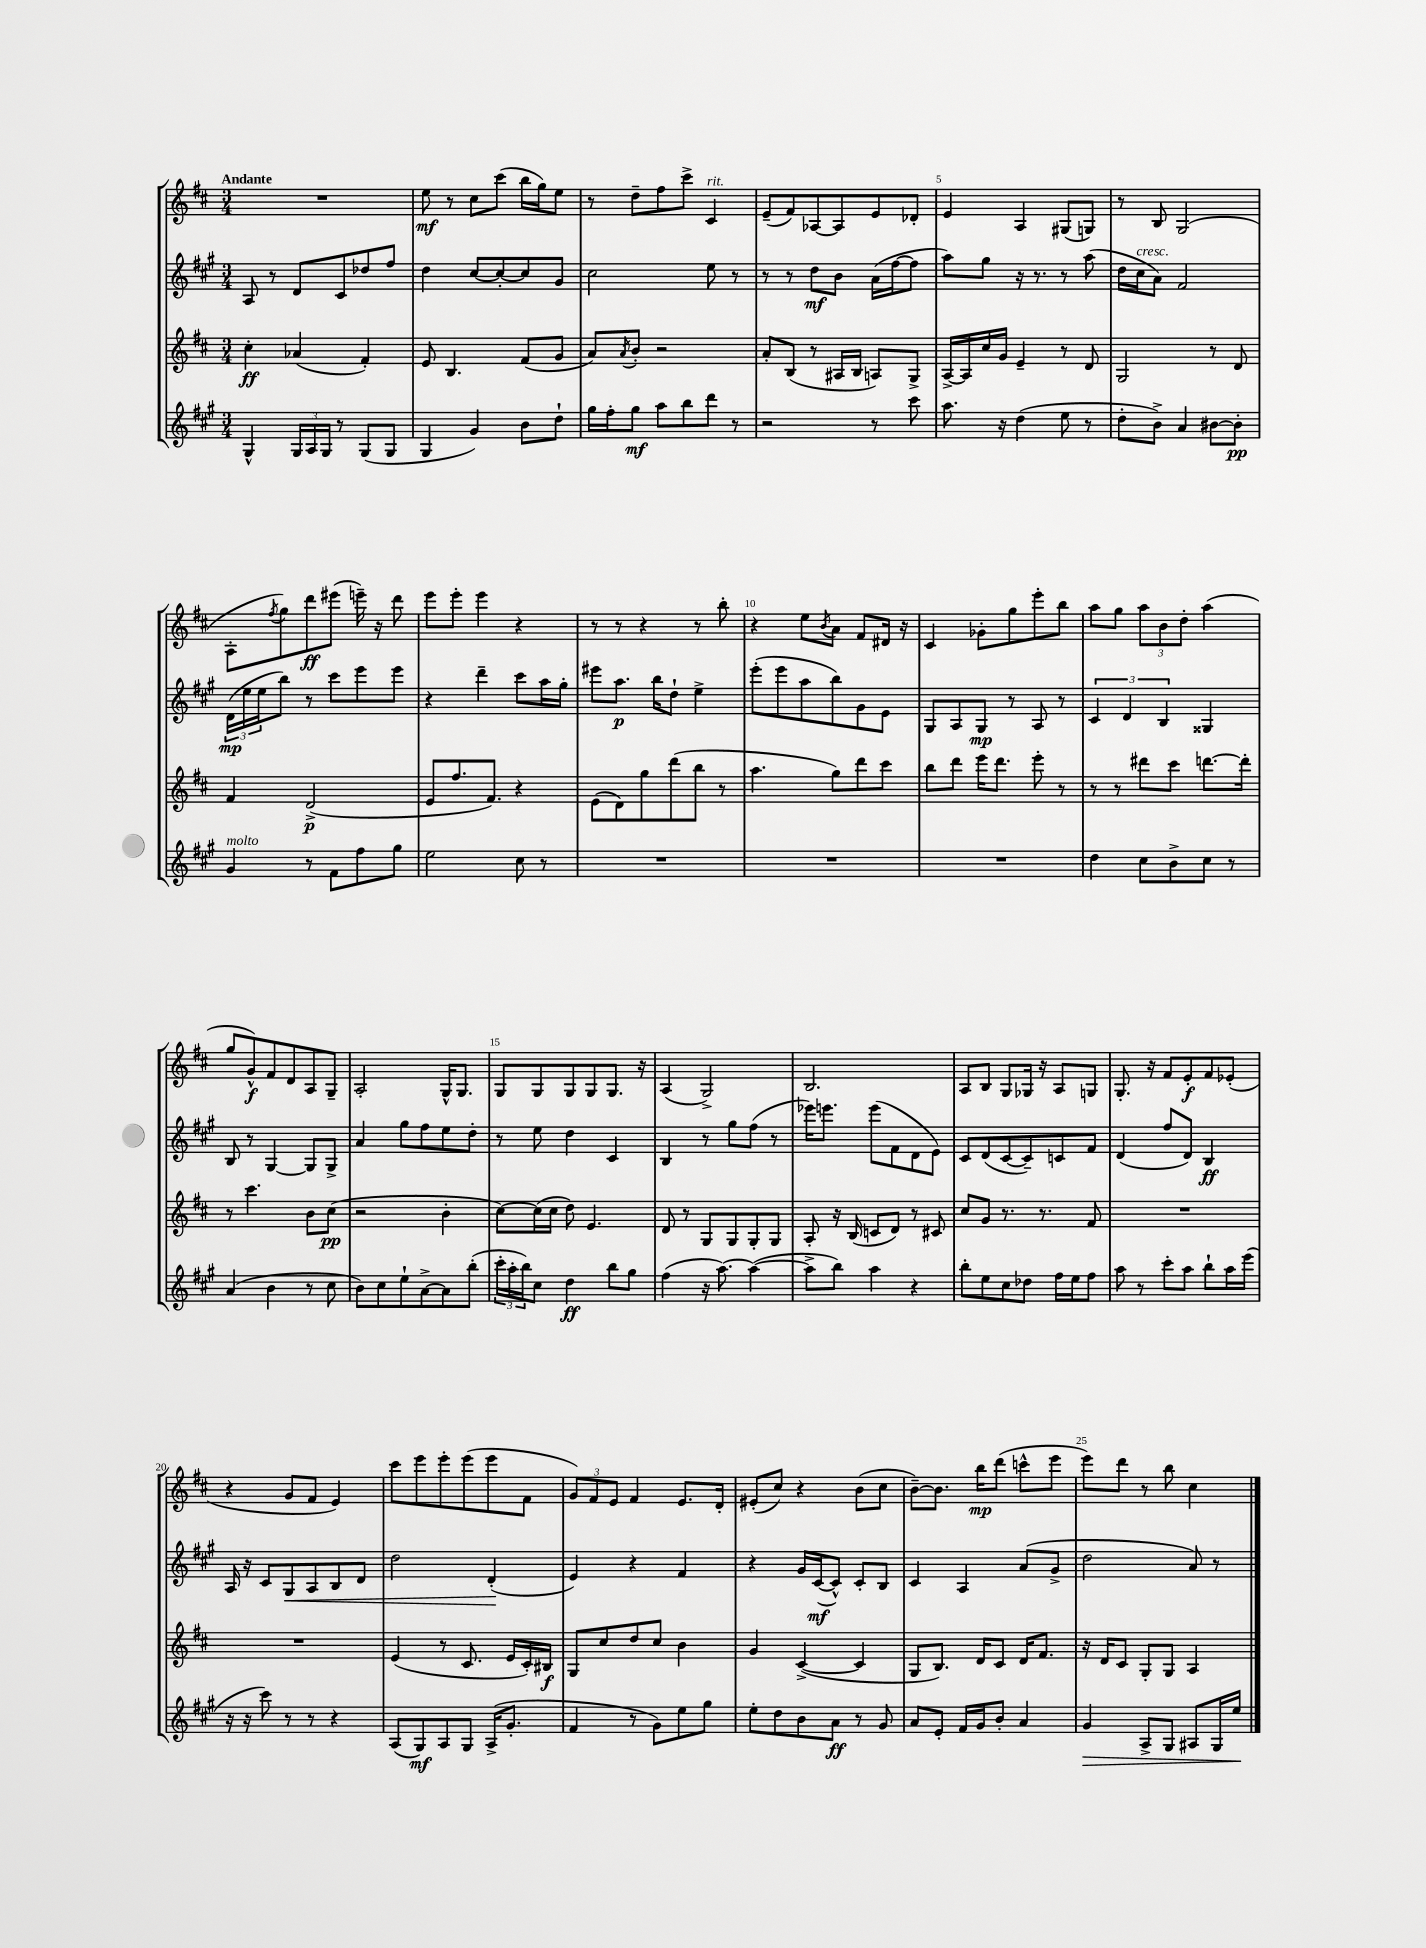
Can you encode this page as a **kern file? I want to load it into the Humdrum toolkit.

**kern	**dynam	**kern	**dynam	**kern	**dynam	**kern	**dynam
*part4	*part4	*part3	*part3	*part2	*part2	*part1	*part1
*staff4	*staff4	*staff3	*staff3	*staff2	*staff2	*staff1	*staff1
*clefG2	*	*clefG2	*	*clefG2	*	*clefG2	*
*k[f#c#g#]	*	*k[f#c#]	*	*k[f#c#g#]	*	*k[f#c#]	*
*M3/4	*	*M3/4	*	*M3/4	*	*M3/4	*
=1	=1	=1	=1	=1	=1	=1	=1
!	!	!	!	!	!	!LO:TX:a:B:t=Andante	!
4G#^^/	.	4cc#'\	ff	8A/	.	2.r	.
.	.	.	.	8r	.	.	.
24G#/LL	.	(4a-X/	.	8d/L	.	.	.
24A/	.	.	.	.	.	.	.
24G#/JJ	.	.	.	.	.	.	.
8r	.	.	.	8c#/	.	.	.
(8G#/L	.	4f#'/)	.	8dd-X/	.	.	.
8G#/J	.	.	.	8ff#/J	.	.	.
=2	=2	=2	=2	=2	=2	=2	=2
4G#/	.	8e/	.	4dd\	.	8ee\	mf
.	.	4.B/	.	.	.	8r	.
4g#/)	.	.	.	[8cc#/L	.	8cc#\L	.
.	.	.	.	8cc#'/_	.	(8ccc#\J	.
8b\L	.	(8f#/L	.	8cc#/]	.	16bb\LL	.
.	.	.	.	.	.	16gg\J)	.
8dd`\J	.	8g/J	.	8g#/J	.	8ee\J	.
=3	=3	=3	=3	=3	=3	=3	=3
16gg#\LL	.	8a/L)	.	2cc#\	.	8r	.
16ff#'\J	.	.	.	.	.	.	.
.	.	8qa/	.	.	.	.	.
8gg#\J	mf	8b'/J	.	.	.	8dd~\L	.
8aa\L	.	2r	.	.	.	8ff#\	.
8bb\	.	.	.	.	.	8ccc#^\J	.
!	!	!	!	!	!	!LO:TX:a:i:t=rit.	!
8ddd\J	.	.	.	8ee\	.	4c#/	.
8r	.	.	.	8r	.	.	.
=4	=4	=4	=4	=4	=4	=4	=4
2r	.	8a'/L	.	8r	.	(8e~/L	.
.	.	(8B/J	.	8r	.	8f#/)	.
.	.	8r	.	8dd\L	mf	[8A-X/	.
.	.	16A#X/LL	.	8b\J	.	8A-/]	.
.	.	16B/JJ	.	.	.	.	.
8r	.	8An/L)	.	(16a\LL	.	8e/	.
.	.	.	.	[16ff#\J	.	.	.
8ccc#\	.	8G^/J	.	8ff#\J]	.	8d-X'/J	.
=5	=5	=5	=5	=5	=5	=5	=5
8.aa\	.	[16A^/LL	.	8aa\L)	.	4e/	.
.	.	16A/]	.	.	.	.	.
.	.	16cc#/	.	8gg#\J	.	.	.
16r	.	16g/JJ	.	.	.	.	.
(4dd\	.	4e~/	.	16r	.	4A/	.
.	.	.	.	8.r	.	.	.
8ee\	.	8r	.	8r	.	(8G#X/L	.
8r	.	8d/	.	(8aa\	.	8Gn/J)	.
=6	=6	=6	=6	=6	=6	=6	=6
8dd'\L	.	2G/	.	16dd\LL	.	8r	.
!	!	!	!	!LO:TX:a:i:t=cresc.	!	!	!
.	.	.	.	16cc#\J	.	.	.
8b^\J)	.	.	.	8a\J)	.	8B/	.
4a/	.	.	.	2f#/	.	(2G/	.
[8b#X\L	.	8r	.	.	.	.	.
8b#'\J]	pp	8d/	.	.	.	.	.
!!LO:LB:g=z
=7	=7	=7	=7	=7	=7	=7	=7
!LO:TX:a:i:t=molto	!	!	!	!	!	!	!
4g#/	.	4f#/	.	(24d\LL	mp	8A'\L	.
.	.	.	.	24ee\	.	.	.
.	.	.	.	24ee\J	.	.	.
.	.	.	.	.	.	8qff#/	.
.	.	.	.	8bb\J)	.	8gg\)	.
8r	.	(2d^/	p	8r	.	8ddd\	ff
8f#\L	.	.	.	8ccc#\L	.	(8eee#X\J	.
8ff#\	.	.	.	8eee\	.	16eeen~\)	.
.	.	.	.	.	.	16r	.
8gg#\J	.	.	.	8eee\J	.	8ddd\	.
=8	=8	=8	=8	=8	=8	=8	=8
2ee\	.	8e/L	.	4r	.	8eee\L	.
.	.	8.ff#/	.	.	.	8eee'\J	.
.	.	.	.	4ddd~\	.	4eee\	.
.	.	8.f#/J)	.	.	.	.	.
8cc#\	.	4r	.	8ccc#\L	.	4r	.
8r	.	.	.	16aa\L	.	.	.
.	.	.	.	16gg#'\JJ	.	.	.
=9	=9	=9	=9	=9	=9	=9	=9
2.r	.	(8e\L	.	8eee#X\L	.	8r	.
.	.	8d\)	.	8.aa\J	p	8r	.
.	.	8gg\	.	.	.	4r	.
.	.	.	.	16bb\KL	.	.	.
.	.	(8ddd\	.	8dd`\J	.	.	.
.	.	8bb\J	.	4ee^\	.	8r	.
.	.	8r	.	.	.	8bb'\	.
=10	=10	=10	=10	=10	=10	=10	=10
2.r	.	4.aa\	.	(8eee'\L	.	4r	.
.	.	.	.	8eee\	.	.	.
.	.	.	.	8aa\	.	8ee\L	.
.	.	.	.	.	.	8qb/	.
.	.	8gg\L)	.	8bb\)	.	8a\J	.
.	.	8ddd\	.	8g#\	.	8f#/L	.
.	.	8ccc#\J	.	8e\J	.	16d#X/Jk	.
.	.	.	.	.	.	16r	.
=11	=11	=11	=11	=11	=11	=11	=11
2.r	.	8bb\L	.	8G#/L	.	4c#/	.
.	.	8ddd\J	.	8A/	.	.	.
.	.	16eee\KL	.	8G#/J	mp	8g-X'\L	.
.	.	8.ddd\J	.	.	.	.	.
.	.	.	.	8r	.	8gg\	.
.	.	8eee'\	.	8A/	.	8eee'\	.
.	.	8r	.	8r	.	8bb\J	.
=12	=12	=12	=12	=12	=12	=12	=12
4dd\	.	8r	.	6c#/	.	8aa\L	.
.	.	8r	.	.	.	8gg\J	.
.	.	.	.	6d/	.	.	.
8cc#\L	.	8ddd#X\L	.	.	.	12aa\L	.
.	.	.	.	6B/	.	12b\	.
8b^\	.	8ccc#\J	.	.	.	.	.
.	.	.	.	.	.	12dd'\J	.
8cc#\J	.	[8.dddn\L	.	4G##X/	.	(4aa\	.
8r	.	.	.	.	.	.	.
.	.	16ddd'\Jk]	.	.	.	.	.
!!LO:LB:g=z
=13	=13	=13	=13	=13	=13	=13	=13
(4a/	.	8r	.	8B/	.	8gg/L	.
.	.	4.ccc#\	.	8r	.	8g^^/)	f
4b\	.	.	.	[4G#/	.	8f#/	.
.	.	.	.	.	.	8d/	.
8r	.	8b\L	.	8G#/L]	.	8A/	.
8cc#\	.	(8cc#\J	pp	8G#^/J	.	8G~/J	.
=14	=14	=14	=14	=14	=14	=14	=14
8b\L)	.	2r	.	4a/	.	2A'/	.
8cc#\	.	.	.	.	.	.	.
8ee`\	.	.	.	8gg#\L	.	.	.
[8a^\	.	.	.	8ff#\	.	.	.
8a\]	.	4b'\	.	8ee\	.	16G^^/KL	.
.	.	.	.	.	.	8.G/J	.
(8bb'\J	.	.	.	8dd'\J	.	.	.
=15	=15	=15	=15	=15	=15	=15	=15
24ccc#'\LL	.	[8cc#\L)	.	8r	.	8G/L	.
24aa'\	.	.	.	.	.	.	.
24bb\J)	.	.	.	.	.	.	.
8cc#\J	.	(16cc#\L]	.	8ee\	.	8G/	.
.	.	16cc#\JJ	.	.	.	.	.
4dd\	ff	8dd\)	.	4dd\	.	8G/	.
.	.	4.e/	.	.	.	8G/	.
8bb\L	.	.	.	4c#/	.	8.G/J	.
8gg#\J	.	.	.	.	.	.	.
.	.	.	.	.	.	16r	.
=16	=16	=16	=16	=16	=16	=16	=16
(4ff#\	.	8d/	.	4B/	.	(4A/	.
.	.	8r	.	.	.	.	.
16r	.	8G/L	.	8r	.	2G^/)	.
[8.aa\)	.	.	.	.	.	.	.
.	.	8G/	.	8gg#\L	.	.	.
(4aa\_	.	8G'/	.	(8ff#\J	.	.	.
.	.	8G/J	.	8r	.	.	.
=17	=17	=17	=17	=17	=17	=17	=17
8aa^\L]	.	8A'/	.	16eee-X\KL)	.	2.B/	.
.	.	.	.	8.eeen\J	.	.	.
8bb\J)	.	16r	.	.	.	.	.
.	.	(16B/	.	.	.	.	.
4aa\	.	8cn/L	.	(8eee\L	.	.	.
.	.	8d/J)	.	8f#\	.	.	.
4r	.	8r	.	8d\	.	.	.
.	.	8c#X/	.	8e\J)	.	.	.
=18	=18	=18	=18	=18	=18	=18	=18
8bb'\L	.	8cc#/L	.	8c#/L	.	8A/L	.
8ee\	.	8g/J	.	(8d/	.	8B/J	.
8cc#\	.	8.r	.	[8c#/	.	8G/L	.
8dd-X\J	.	.	.	8c#~/])	.	16G-X/Jk	.
.	.	8.r	.	.	.	16r	.
16ff#\LL	.	.	.	8cn/	.	8A/L	.
16ee\J	.	.	.	.	.	.	.
8ff#\J	.	8f#/	.	8f#/J	.	8Gn/J	.
=19	=19	=19	=19	=19	=19	=19	=19
8aa\	.	2.r	.	(4d/	.	8.G'/	.
8r	.	.	.	.	.	.	.
.	.	.	.	.	.	16r	.
8ccc#'\L	.	.	.	8ff#/L	.	8f#/L	.
8aa\J	.	.	.	8d/J)	.	8e'/	f
8bb`\L	.	.	.	4B/	ff	8f#/	.
16aa\L	.	.	.	.	.	(8e-X'/J	.
(16eee\JJ	.	.	.	.	.	.	.
!!LO:LB:g=z
=20	=20	=20	=20	=20	=20	=20	=20
16r	.	2.r	.	16A/	.	4r	.
16r	.	.	.	16r	.	.	.
8ccc#\)	.	.	.	8c#/L	.	.	.
!	!	!	!	!	!LO:HP:b	!	!
8r	.	.	.	8G#/	<	8g/L	.
8r	.	.	.	8A/	.	8f#/J	.
4r	.	.	.	8B/	.	4e/)	.
.	.	.	.	8d/J	.	.	.
=21	=21	=21	=21	=21	=21	=21	=21
(8A/L	.	(4e/	.	2dd\	.	8ccc#\L	.
8G#/)	mf	.	.	.	.	8eee\	.
8A/	.	8r	.	.	.	8eee'\	.
8G#/J	.	8.c#/	.	.	.	(8eee\	.
(16A^/KL	.	.	.	(4d'/	.	8eee\	.
8.g#'/J	.	16e/LL	.	.	.	.	.
.	.	16c#'/)	.	.	.	8f#\J	.
.	.	16B#X/JJ	f	.	.	.	.
.	.	.	.	.	[	.	.
=22	=22	=22	=22	=22	=22	=22	=22
4f#/	.	8G/L	.	4e/)	.	12g/L)	.
.	.	.	.	.	.	12f#/	.
.	.	8cc#/	.	.	.	.	.
.	.	.	.	.	.	12e/J	.
8r	.	8dd/	.	4r	.	4f#/	.
8g#\L)	.	8cc#/J	.	.	.	.	.
8ee\	.	4b\	.	4f#/	.	8.e/L	.
8gg#\J	.	.	.	.	.	.	.
.	.	.	.	.	.	16d'/Jk	.
=23	=23	=23	=23	=23	=23	=23	=23
8ee'\L	.	4g/	.	4r	.	(8e#X'/L	.
8dd\	.	.	.	.	.	8cc#/J)	.
8b\	.	([4c#^/	.	16g#/LL	.	4r	.
.	.	.	.	([16c#/J	mf	.	.
8a\J	ff	.	.	8c#^^/J])	.	.	.
8r	.	4c#/]	.	8c#'/L	.	(8b\L	.
8g#/	.	.	.	8B/J	.	8cc#\J	.
=24	=24	=24	=24	=24	=24	=24	=24
8a/L	.	8G/L	.	4c#/	.	[8b~\L)	.
8e'/J	.	8.B/J)	.	.	.	8.b\J]	.
16f#/LL	.	.	.	4A/	.	.	.
16g#/J	.	16d/KL	.	.	.	16bb\KL	mp
8b'/J	.	8c#/J	.	.	.	(8ddd\J	.
4a/	.	16d/KL	.	(8a/L	.	8cccn^^\L	.
.	.	8.f#/J	.	.	.	.	.
.	.	.	.	8g#^/J	.	8eee\J	.
=25	=25	=25	=25	=25	=25	=25	=25
!	!LO:HP:b	!	!	!	!	!	!
4g#/	>	16r	.	2dd\	.	8eee\L)	.
.	.	16d/KL	.	.	.	.	.
.	.	8c#/J	.	.	.	8ddd\J	.
8A^/L	.	8G'/L	.	.	.	8r	.
8G#/J	.	8G/J	.	.	.	8bb\	.
8A#X/L	.	4A/	.	8a/)	.	4cc#\	.
16G#/L	.	.	.	8r	.	.	.
16ee/JJ	.	.	.	.	.	.	.
.	]	.	.	.	.	.	.
==	==	==	==	==	==	==	==
*-	*-	*-	*-	*-	*-	*-	*-
